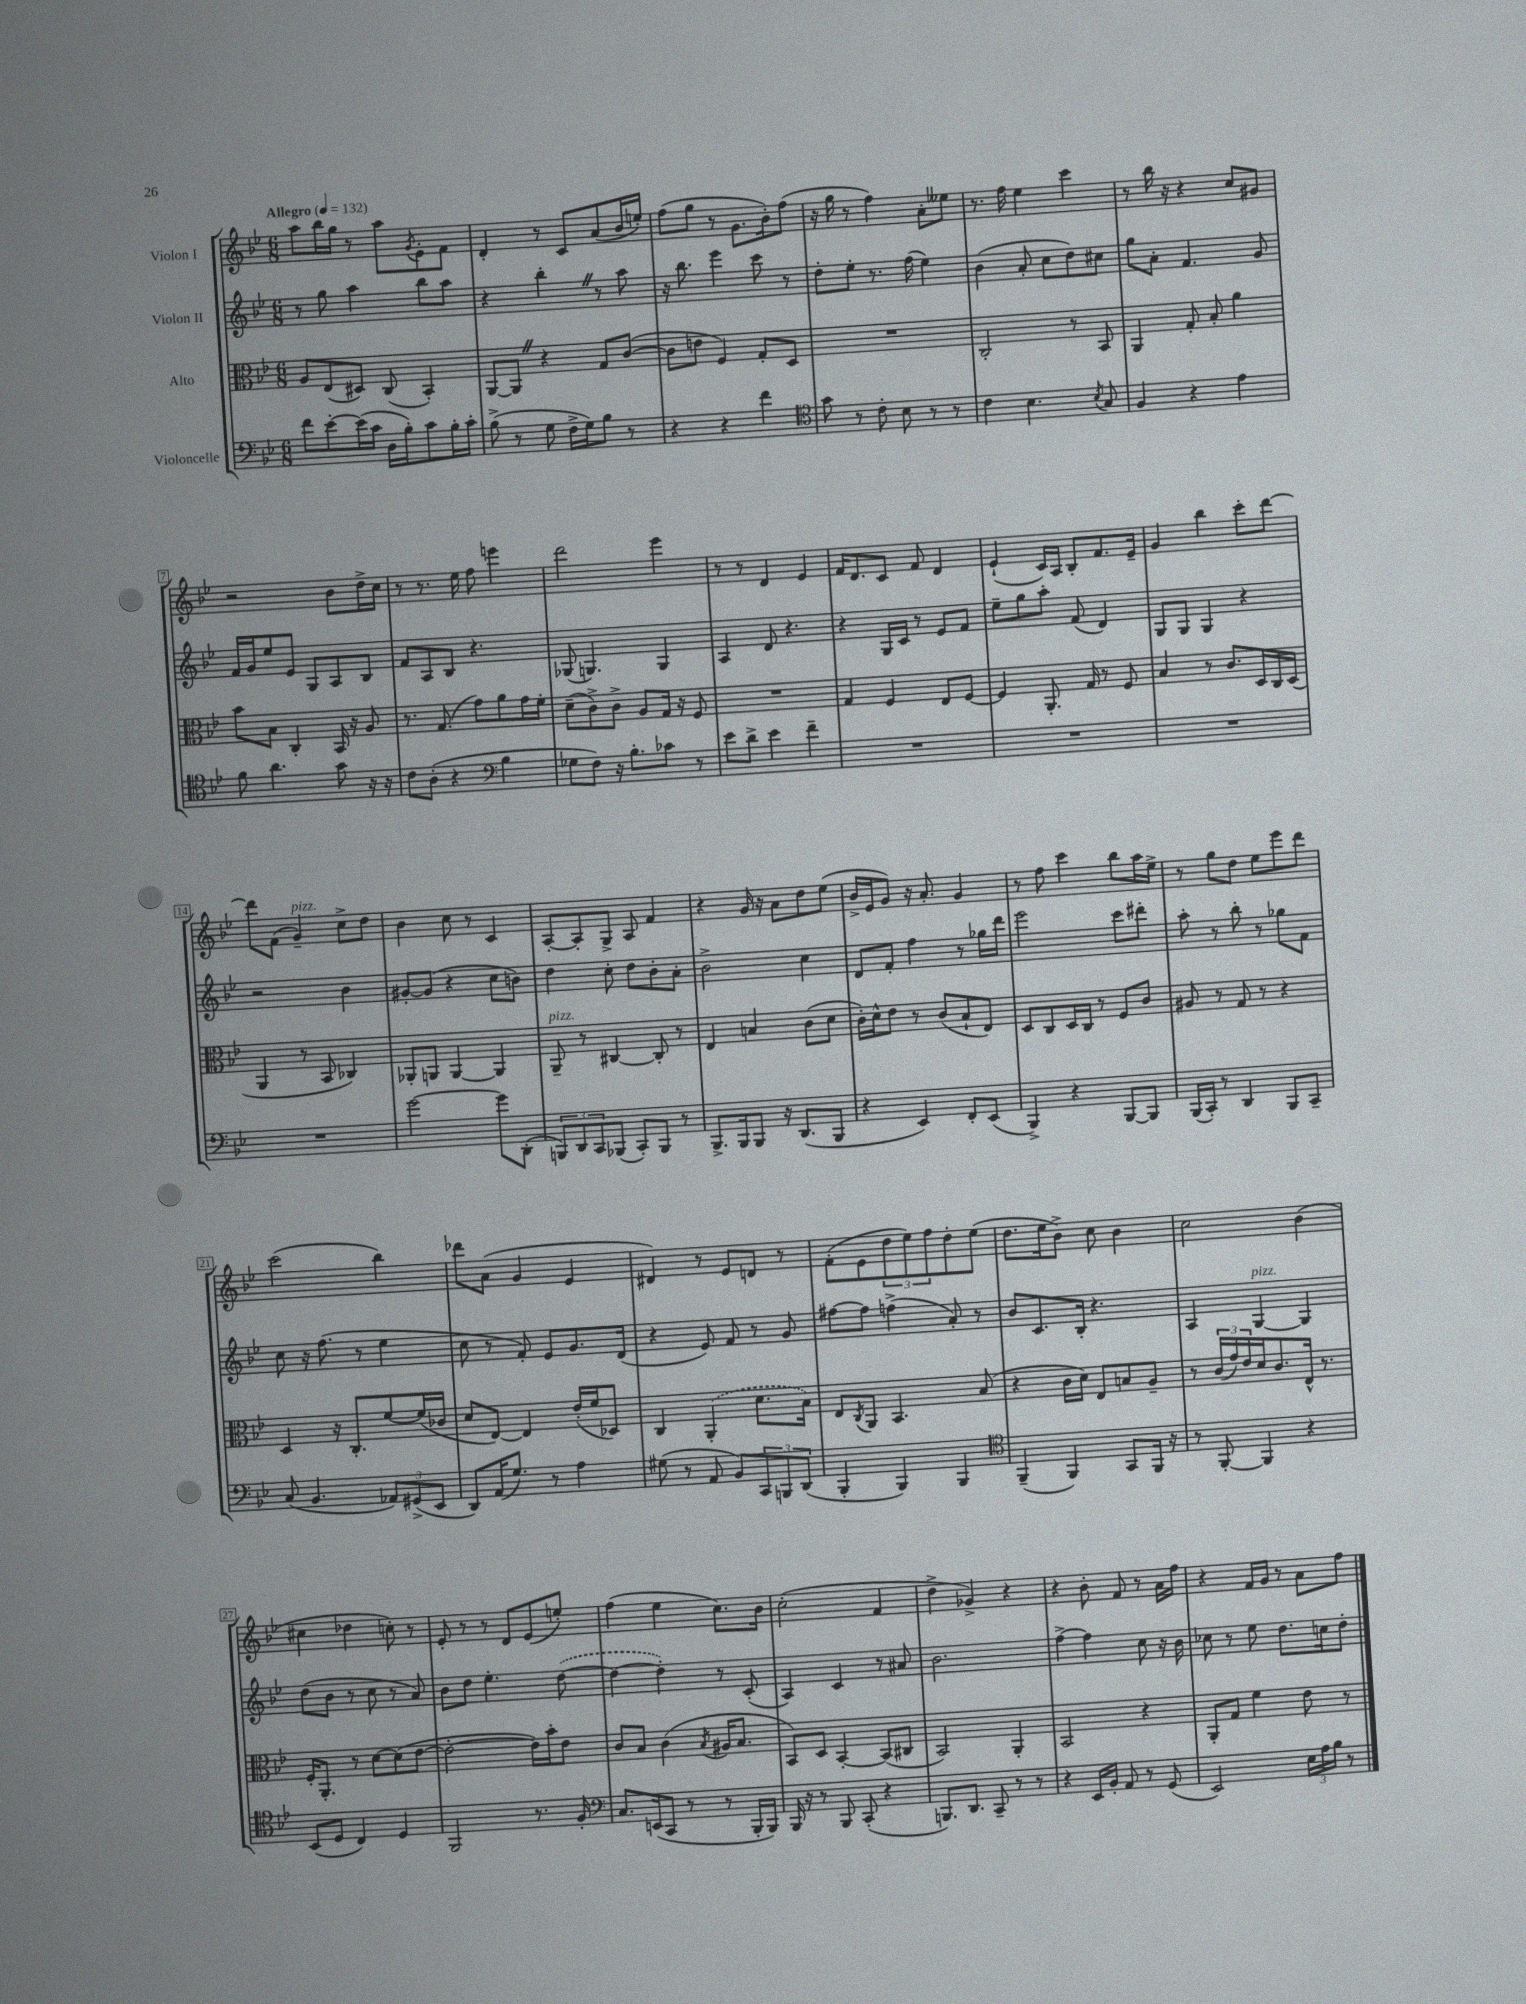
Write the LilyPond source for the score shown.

<<
\new StaffGroup <<
\new Staff = "s0" \with { instrumentName = "Violon I" } {
    \clef treble \key bes \major \numericTimeSignature \time 6/8 \tempo "Allegro" 4 = 132
    a''8 bes''16 g''16 r8 a''8 \acciaccatura { g'8 } ees'8-. f'8 |
    d'4-. r8 c'8 a'8( bes'16 e''16-.) |
    f''8( g''8 r8 g'8. bes'16-.) f''8( |
    r16 g''16 r8 f''4) a'8-. eeses''8 |
    r8. f''16 ees''4 c'''4 |
    r8 bes''16 r16 r4 c''8 gis'8 |
    r2 bes'8 d''16-> c''16 |
    r8 r8. ees''16 f''8 e'''4 |
    d'''2 ees'''4 |
    r8 r8 d'4 ees'4 |
    f'16 d'8. c'8 f'8 d'4 |
    ees'4-!( c'16) a16 bes8-. f'8. ees'16-- |
    g'4 bes''4 c'''8-. d'''8~ |
    d'''8 f'8( g'4--^\markup { \italic "pizz." }) c''8-> d''8 |
    bes'4 c''8 r8 c'4 |
    a8~-. a8-. g8-> a8 f'4 |
    r4 g'16 r16 a'8 d''8 ees''8( |
    bes'16-> ees'16 g'8) r16 a'8.-. g'4 |
    r8 f''8 c'''4 bes''8 a''16 ees''16-> |
    r8 g''8 d''8 ees''8 ees'''8 d'''8 |
    c'''2( bes''4) |
    des'''8 a'8( g'4 ees'4 |
    dis'4) r8 ees'8 d'8 r8 |
    f'8-.( ees'8 \tuplet 3/2 { d''8 ees''8) f''8 } d''8-. ees''8( |
    d''8. ees''16 bes'8->) c''8 bes'4 |
    c''2 bes'4( |
    cis''4 des''4 c''8-.) r8 |
    ees'8-. r8 r8 d'8 ees'8( e''8-.) |
    f''4( ees''4 c''8.) bes'16 |
    c''2-.( f'4 |
    d''4-> ges'4->) r4 |
    r4 bes'8-. f'8 r8 a'16 f''16 |
    r4 f'16 g'16 r8 a'8 f''8 \bar "|." |
}
\new Staff = "s1" \with { instrumentName = "Violon II" } {
    \clef treble \key bes \major \numericTimeSignature \time 6/8
    r8 g''8 a''4 bes''8 a''8 |
    r4 bes''4-. \once \override BreathingSign.text = \markup { \musicglyph "scripts.caesura.straight" } \breathe r8 a''8 |
    r16 bes''8. ees'''4 c'''8 r8 |
    d''8-. ees''8-. r8. f''16( ees''4) |
    bes'4( a'8-. c''8 d''8) cis''8 |
    g''8 a'8-. f'4. g'8 |
    f'16 g'16 ees''8 ees'8 g8 a8 bes8 |
    f'8 a8 bes8 r4. |
    ges8( g4.) g4 |
    a4 d'8 r4. |
    r4 g16 c'16 r8 ees'8 f'8 |
    ees''8-- g''8 a''8-. f'8( d'4) |
    g8 g8 g4 r4 |
    r2 bes'4 |
    gis'8~-. gis'8( r4 c''8 b'8) |
    d''4 c''8-. d''8 bes'8-. a'8-. |
    bes'2-> c''4 |
    d'8 f'8-. f''4 r8 ges''16 d'''16 |
    ees'''2 c'''8 dis'''8-. |
    a''8-. r8 bes''8-. r8 ges''8 f'8 |
    c''8 r16 f''8.( r8 ees''4 |
    c''8 r8 f'8-.) ees'8 g'8. d'16( |
    r4 ees'8) f'8 r8 g'8 |
    fis''8~ fis''8 f''4->( a'8-.) r8 |
    bes'8 c'8. bes16-. r4. |
    a4 g4~^\markup { \italic "pizz." } g4 |
    d''8( bes'8 r8 c''8 r8 a'8) |
    bes'8 d''8 ees''4.-. \once \slurDashed d''8~( |
    d''4~ d''4-.) r8 c'8-.( |
    a4) c'4 r8 ais'8 |
    bes'2. |
    f''4~-> f''4 c''8 r16 bes'16 |
    ces''8 r8 ees''8 d''8. c''16 d''8-. \bar "|." |
}
\new Staff = "s2" \with { instrumentName = "Alto" } {
    \clef alto \key bes \major \numericTimeSignature \time 6/8
    a8 ees8( dis8) c8( bes,4-.) |
    a,8~ a,8 \once \override BreathingSign.text = \markup { \musicglyph "scripts.caesura.straight" } \breathe r4 g8 c'8~( |
    c'8 e'8 f4) g8-. d8 |
    R2. |
    c2-. r8 bes,8 |
    a,4 g8-. bes8-. a'4 |
    bes'8 bes8 c4-. bes,16 r16 a8 |
    r8. g8.( g'8) a'8 g'16 f'16-. |
    d'8--( c'8->) c'8-> a8 g16 r16 f8 |
    R2. |
    g4 f4 ees8 f8~ |
    f4 a,8.-. g16 r8 f8 |
    bes4 r8 c'8. d16 c16 d16( |
    a,4 r8 bes,8 ces4) |
    aes,8-. a,8 a,4~ a,4 |
    a,8--^\markup { \italic "pizz." } r8 cis4~ cis8-. r8 |
    ees4 b4 c'8( d'8 |
    c'16-.) d'16-^ ees'8 r8 c'8( bes8-! ees8) |
    d8 c8 d16 c16 r8 f8 c'8 |
    ais8 r8 g8 r8 r4 |
    d4 r16 c8.-. f'8~ f'16( ces'16 |
    d'8 ees8~) ees4 ees'16-.( f'16 des8) |
    c4 \once \slurDashed a,4-.( d'8. bes16) |
    ees8 \acciaccatura { c8 } a,8 bes,4. bes8( |
    r4 c'16 d'16) ees8 b8 a8-- |
    r8 \tuplet 3/2 { c'16( g'16) ees'16 } d'16 c'8. ees16-^ r8. |
    f16-. a,8.-. r8 d'8~ d'8( ees'8~ |
    ees'2~-. ees'16) bes'16-. ees'8 |
    c'8 bes8 c'4( \acciaccatura { bes8 } ais16 bes8. |
    bes,8) d8 bes,4~-. bes,8( cis8 |
    bes,2) a,4-. |
    bes,2 r4 |
    a,8-. g8 f'4 ees'8 r8 \bar "|." |
}
\new Staff = "s3" \with { instrumentName = "Violoncelle" } {
    \clef bass \key bes \major \numericTimeSignature \time 6/8
    f'8 ees'8~-. ees'16( c'16 d16 bes16-.) c'8 bes16-. c'16-. |
    bes8->( r8 g8 f16-> g16) bes8 r8 |
    r4 r4 f'4 |
    \clef tenor g'8 r8 c'8-. bes8 r8 r8 |
    c'4 bes4. \acciaccatura { bes8 } g8 |
    f4 r4 ees'4 |
    f'8 a'4. g'8 r16 r16 |
    c'8 a8-.( r4 \clef bass bes4 |
    ges8 f8) r16 bes8.-. ces'8 r8 |
    ees'8 d'8-> ees'4 f'4-- |
    R2. |
    R2. |
    R2. |
    R2. |
    g'2~ g'8 d,8-.( |
    \tuplet 3/2 { b,,8) d,8 c,8 } bes,,8( c,8-.) bes,,8 r8 |
    bes,,8.-> bes,,16 bes,,8 r16 d,8.( bes,,8 |
    r4 ees,4) f,8-. ees,8( |
    bes,,4->) r4 bes,,8~ bes,,8 |
    bes,,16( c,16-.) r8 d,4 bes,,8 c,8-- |
    c8( bes,4. \tuplet 3/2 { aes,8) gis,8->( ees,8 } |
    d,8) a,16( g8.) r8 a4 |
    gis8( r8 a,8 bes,8) \tuplet 3/2 { c,8 b,,8 d,8( } |
    bes,,4-. bes,,4) bes,,4 |
    \clef tenor f,4--( f,4) g,8 f,16 r16 |
    r8 f,8~-. f,4 r4 |
    bes,8( d8 c4) d4 |
    f,2 r8. f16-. |
    \clef bass c8. e,16( c,8 r8 r8 bes,,16-. bes,,16) |
    bes,,16 r16 r8 bes,,8 c,8-.( r4 |
    b,,8.) d,8. c,8-- r8 r8 |
    r4 ees,16 bes,16-. a,8 r8 g,8( |
    ees,2) \tuplet 3/2 { ees16 a16 bes16 } r8 \bar "|." |
}
>>
>>
\layout { \context { \Score \override BarNumber.stencil = #(make-stencil-boxer 0.1 0.3 ly:text-interface::print) } }
